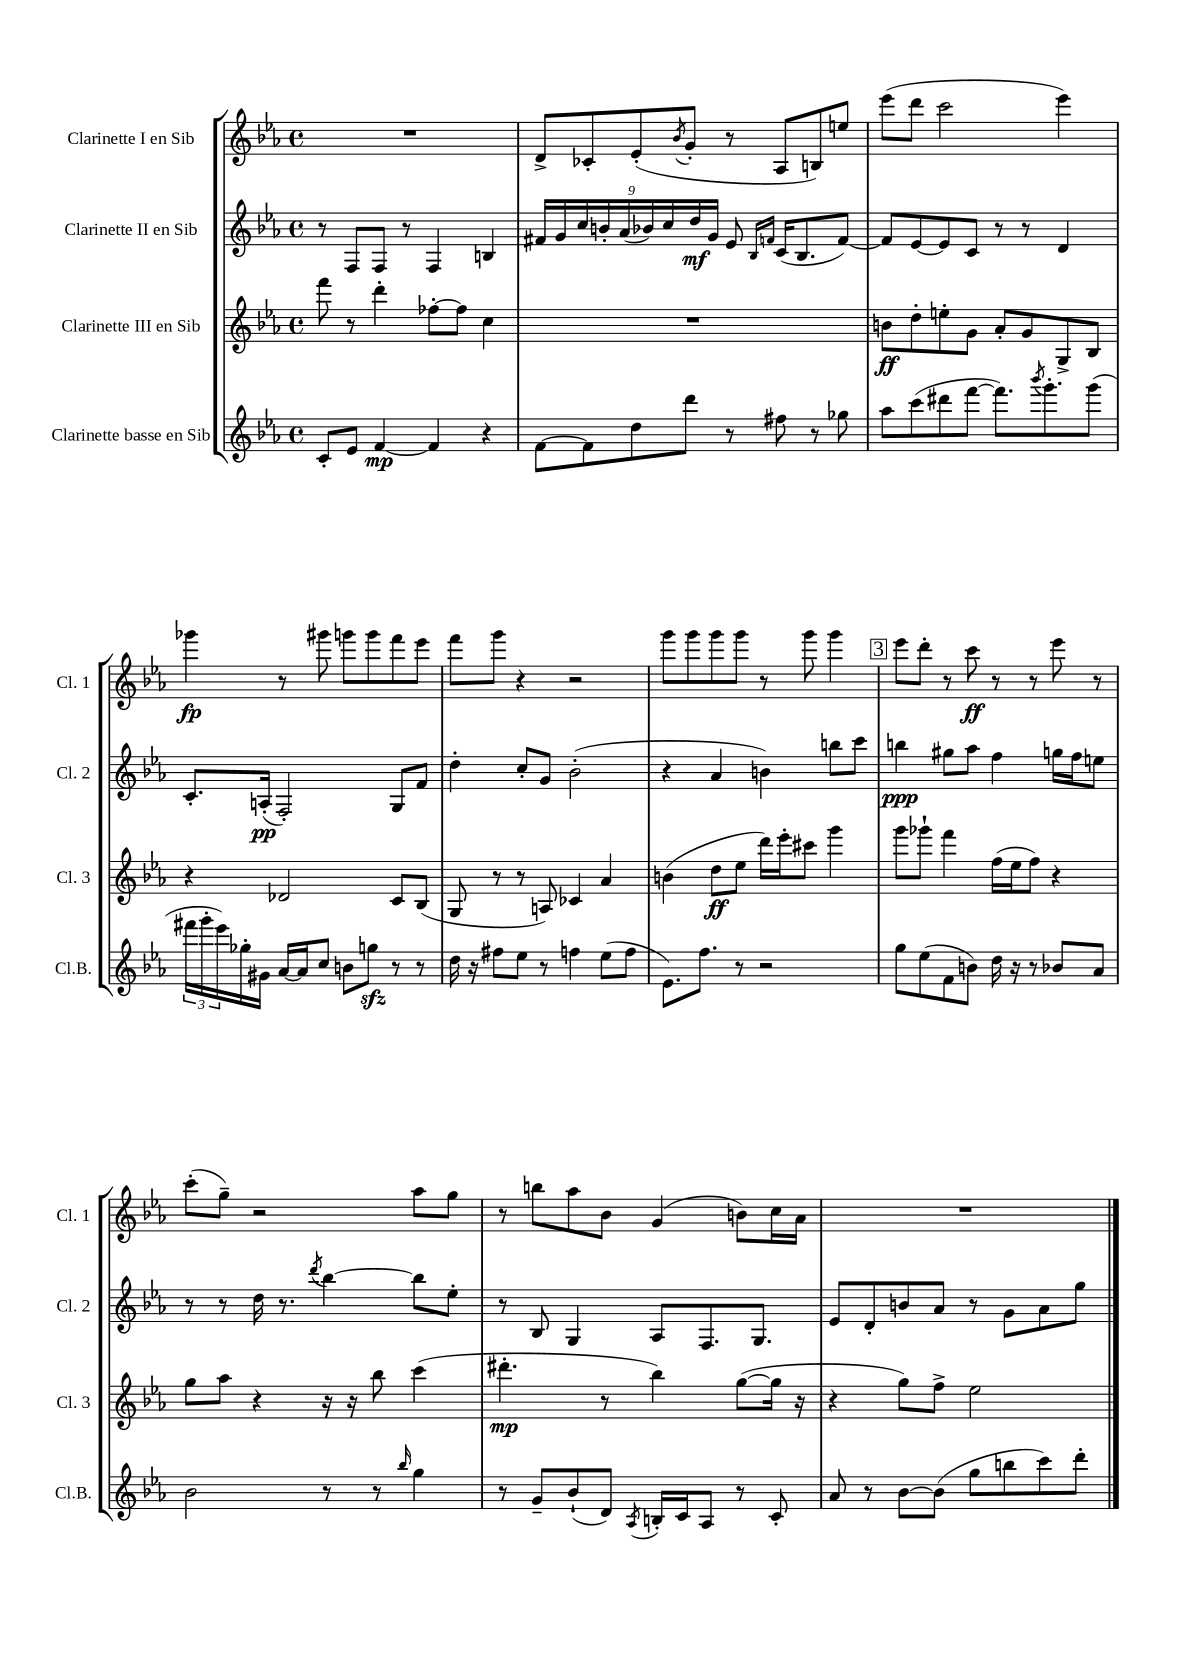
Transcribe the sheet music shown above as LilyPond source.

<<
\new StaffGroup <<
\new Staff = "s0" \with { instrumentName = "Clarinette I en Sib" shortInstrumentName = "Cl. 1" } {
    \clef treble \key ees \major \defaultTimeSignature \time 4/4
    R1 |
    d'8-> ces'8-. ees'8-.( \acciaccatura { bes'8 } g'8-. r8 aes8 b8) e''8 |
    ees'''8( d'''8 c'''2 ees'''4) |
    ges'''4\fp r8 gis'''8 g'''8 g'''8 f'''8 ees'''8 |
    f'''8 g'''8 r4 r2 |
    g'''8 g'''8 g'''8 g'''8 r8 g'''8 g'''4 |
    \mark \markup { \box "3" } ees'''8 d'''8-. r8 c'''8\ff r8 r8 ees'''8 r8 |
    c'''8-.( g''8--) r2 aes''8 g''8 |
    r8 b''8 aes''8 bes'8 g'4( b'8) c''16 aes'16 |
    R1 \bar "|." |
}
\new Staff = "s1" \with { instrumentName = "Clarinette II en Sib" shortInstrumentName = "Cl. 2" } {
    \clef treble \key ees \major \defaultTimeSignature \time 4/4
    r8 f8 f8 r8 f4 b4 |
    \tuplet 9/8 { fis'16 g'16 c''16 b'16-. aes'16( bes'16) c''16 d''16\mf g'16 } ees'8 \grace { bes16 f'16 } c'16( bes8. f'8~) |
    f'8 ees'8~ ees'8 c'8 r8 r8 d'4 |
    c'8.-. a16-.\pp( f2-.) g8 f'8 |
    d''4-. c''8-. g'8 bes'2-.( |
    r4 aes'4 b'4) b''8 c'''8 |
    \mark \markup { \box "3" } b''4\ppp gis''8 aes''8 f''4 g''16 f''16 e''8 |
    r8 r8 d''16 r8. \acciaccatura { d'''8 } bes''4~ bes''8 ees''8-. |
    r8 bes8 g4 aes8 f8. g8. |
    ees'8 d'8-. b'8 aes'8 r8 g'8 aes'8 g''8 \bar "|." |
}
\new Staff = "s2" \with { instrumentName = "Clarinette III en Sib" shortInstrumentName = "Cl. 3" } {
    \clef treble \key ees \major \defaultTimeSignature \time 4/4
    f'''8 r8 d'''4-. fes''8~-. fes''8 c''4 |
    R1 |
    b'8\ff d''8-. e''8-. g'8 aes'8-. g'8 g8-> bes8 |
    r4 des'2 c'8 bes8( |
    g8 r8 r8 a8) ces'4 aes'4 |
    b'4( d''8\ff ees''8 d'''16) ees'''16-. cis'''8 g'''4 |
    \mark \markup { \box "3" } g'''8 ges'''8-! f'''4 f''16( ees''16 f''8) r4 |
    g''8 aes''8 r4 r16 r16 bes''8 c'''4( |
    dis'''4.-.\mp r8 bes''4) g''8~( g''16 r16 |
    r4 g''8) f''8-> ees''2 \bar "|." |
}
\new Staff = "s3" \with { instrumentName = "Clarinette basse en Sib" shortInstrumentName = "Cl.B." } {
    \clef treble \key ees \major \defaultTimeSignature \time 4/4
    c'8-. ees'8 f'4~\mp f'4 r4 |
    f'8~ f'8 d''8 d'''8 r8 fis''8 r8 ges''8 |
    aes''8 c'''8( dis'''8 f'''8~ f'''8.) \acciaccatura { bes'''8 } g'''8.-. g'''8( |
    \tuplet 3/2 { fis'''16 g'''16-. ees'''16) } ges''16-. gis'16 aes'16~ aes'16 c''8 b'8 g''8\sfz r8 r8 |
    d''16 r16 fis''8 ees''8 r8 f''4 ees''8( f''8 |
    ees'8.) f''8. r8 r2 |
    \mark \markup { \box "3" } g''8 ees''8( f'8 b'8) d''16 r16 r8 bes'8 aes'8 |
    bes'2 r8 r8 \grace { bes''16 } g''4 |
    r8 g'8-- bes'8-!( d'8) \acciaccatura { aes8 } b16-. c'16 aes8 r8 c'8-. |
    aes'8 r8 bes'8~ bes'8( g''8 b''8 c'''8) d'''8-. \bar "|." |
}
>>
>>
\layout { \context { \Score \remove "Bar_number_engraver" } }
